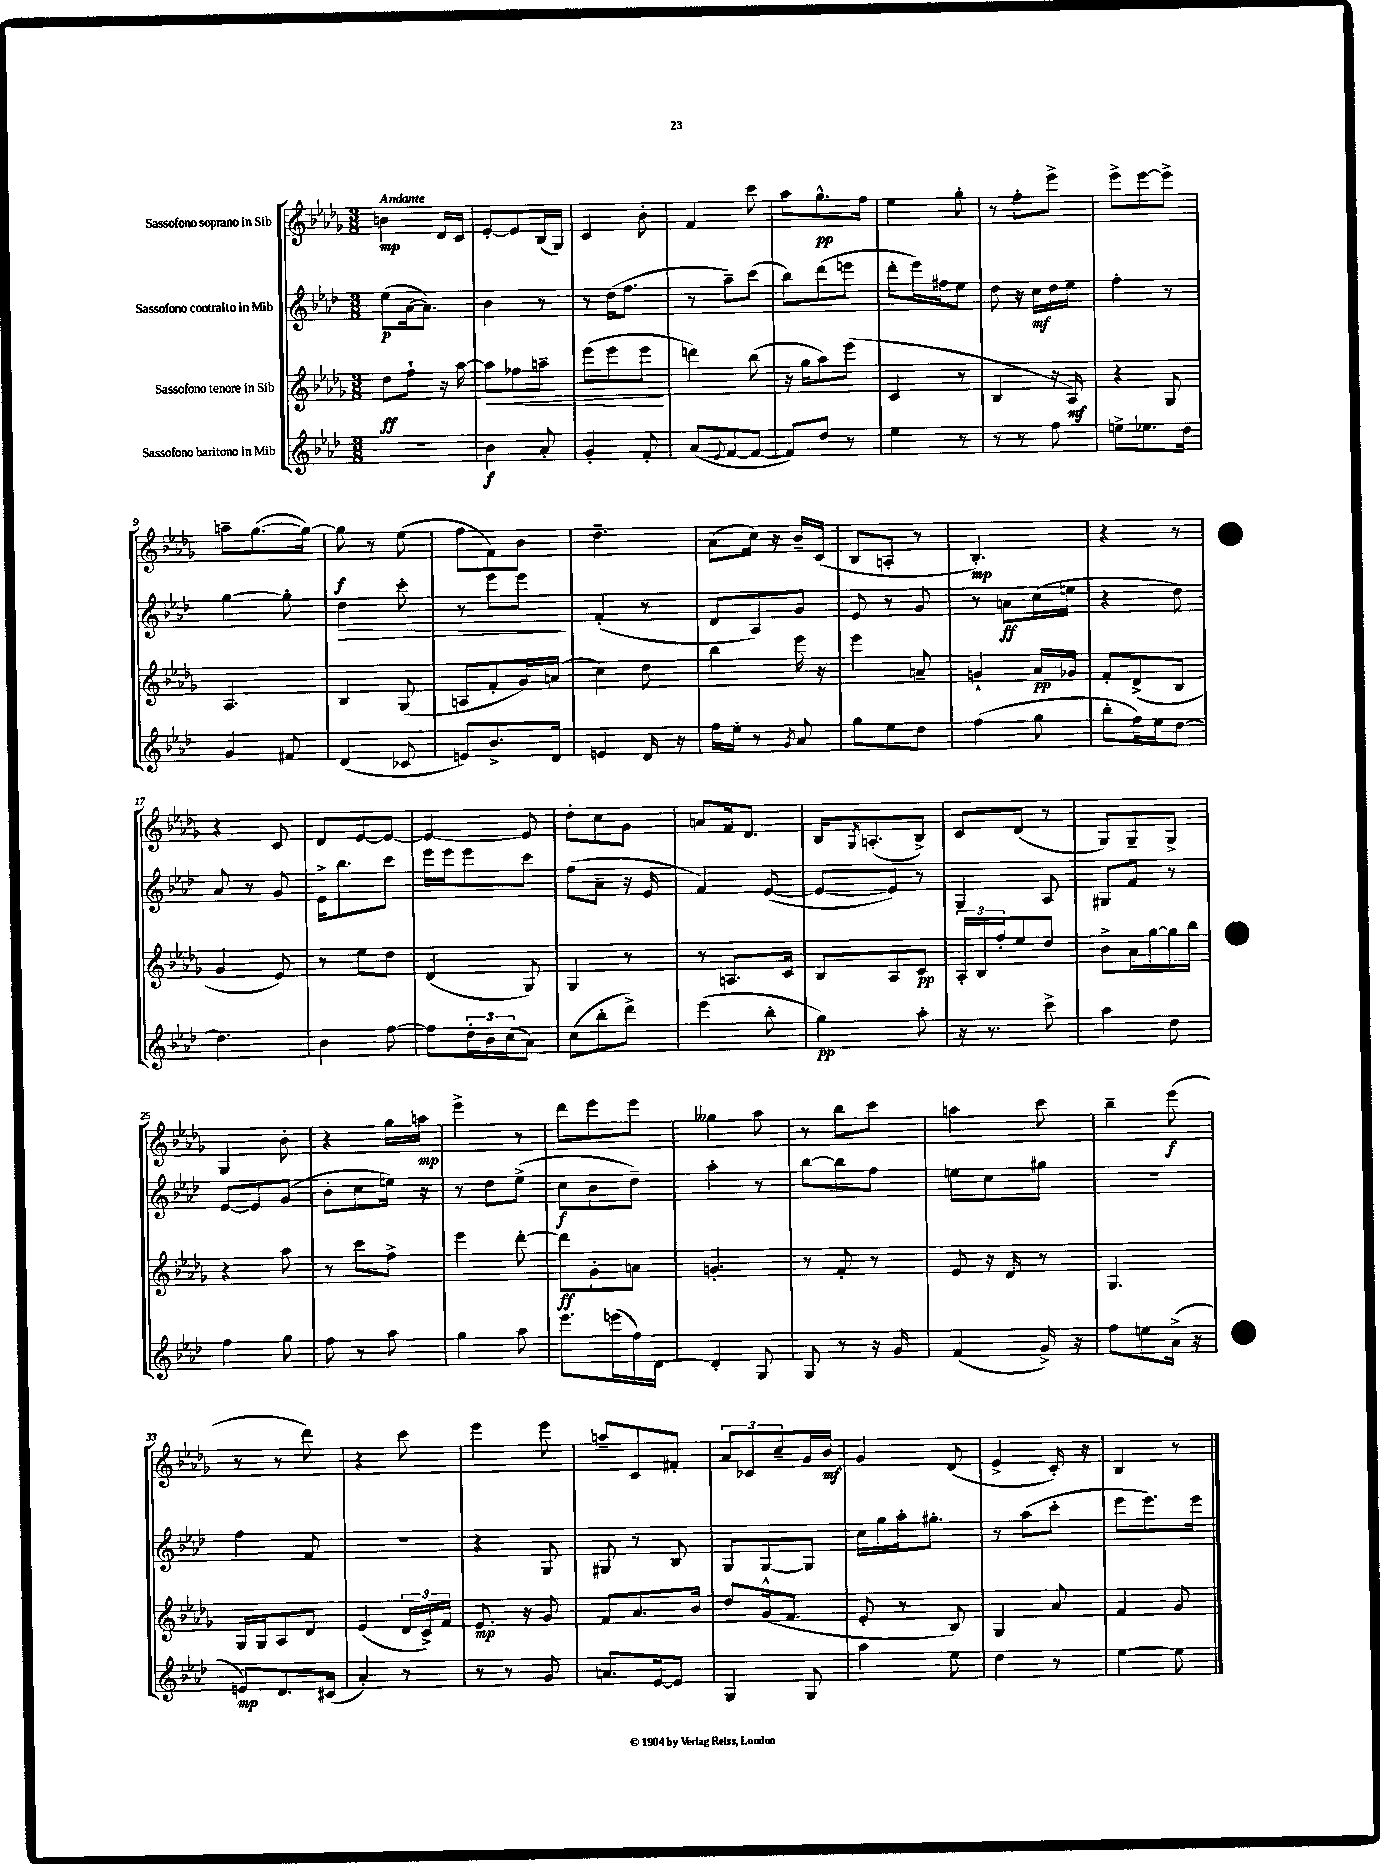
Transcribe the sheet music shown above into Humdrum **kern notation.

**kern	**kern	**kern	**kern
*staff4	*staff3	*staff2	*staff1
*clefG2	*clefG2	*clefG2	*clefG2
*k[b-e-a-d-]	*k[b-e-a-d-g-]	*k[b-e-a-d-]	*k[b-e-a-d-g-]
*M3/8	*M3/8	*M3/8	*M3/8
4.r	8dd-	(8ee-	4b
.	8ff`	[16a-	.
.	.	8.a-])	.
.	16r	.	16d-
.	[16aa-	.	16c
=	=	=	=
4b-	8aa-]	4b-	[8e-'
.	8ff-	.	8e-]
8a-'	8aa~	8r	(16B-
.	.	.	16G-)
=	=	=	=
4g'	(8eee-	8r	4c
.	8eee-	(16dd-	.
.	.	8.ff	.
8f'	8eee-	.	8b-'
=	=	=	=
(8a-	4ddd)	8r	4f
8qqe-	.	.	.
[8f	.	8aa-~)	.
8f_	(8bb-	(8ccc	8ccc
=	=	=	=
8f])	16r	8bb-)	8aa-
.	16gg-	.	.
8dd-	8aa-)	(8ddd-	8.gg-^^
8r	(8eee-	8eee	.
.	.	.	16ff
=	=	=	=
4ee-	4c	8ddd-'	4ee-
.	.	16eee-)	.
.	.	16ff#	.
8r	8r	8ee-	8gg-'
=	=	=	=
8r	4B-	8dd-	8r
8r	.	16r	8ff'
.	.	16cc	.
8ff	16r	16dd-	8eee-^
.	16A-)	16ee-	.
=	=	=	=
8ee^	4r	4ff'	8eee-^
8.ee-	.	.	[8eee-
.	8G-	8r	8eee-^]
16dd-	.	.	.
=	=	=	=
4g	4.A-	[4gg	8aa~
.	.	.	([8.gg-
8f#	.	8gg']	.
.	.	.	16gg-_)
=	=	=	=
(4d-	4B-	4dd-	8gg-]
.	.	.	8r
8c-	(8G-	8ccc'	(8ee-
=	=	=	=
8e)	8A	8r	8ff
8.b-^	8f'	8eee-	8f)
.	16g-)	8eee-	8b-
16d-	(16a	.	.
=	=	=	=
4e	4cc)	(4f'	4.dd-~
16d-	8dd-	8r	.
16r	.	.	.
=	=	=	=
16ff	4bb-	8d-	(8a-
16ee-'	.	.	.
8r	.	8A-)	16cc)
.	.	.	16r
8qg	.	.	.
8a-	16eee-	8g	16b-~
.	16r	.	(16c
=	=	=	=
8gg	4eee-	8e-	8B-
8ee-	.	8r	8A'
8dd-	8a~	8g	8r
=	=	=	=
(4ff	4g`	8r	4.B-')
.	.	8a	.
8gg	16a-	(16cc	.
.	16g-	16ee	.
=	=	=	=
8bb-'	8f'	4r	4r
16ff)	(8d-^	.	.
16ee-	.	.	.
[8dd-	8B-	8dd-)	8r
=	=	=	=
4.dd-]	4g-	8a-	4r
.	.	8r	.
.	8e-)	8g	8c
=	=	=	=
4b-	8r	16e-^	8d-
.	.	8.bb-	.
.	8ee-	.	[8e-
[8ff	8dd-	8ccc	8e-_
=	=	=	=
8ff]	(4d-	16eee-	4e-_
.	.	16eee-	.
24dd-'	.	8eee-	.
24b-	.	.	.
(24cc	.	.	.
8a-)	8G-)	8ccc	8e-]
=	=	=	=
(8cc	4G-	(8ff	8dd-'
8bb-'	.	8a-~	8cc
8ddd-^)	8r	16r	8g-
.	.	16e-	.
=	=	=	=
(4eee-	8r	4f)	8a
.	8.A	.	16f
.	.	.	8.d-
8bb-'	.	([8e-	.
.	16c	.	.
=	=	=	=
4gg)	8B-	8e-_	16B-
.	.	.	8qG-
.	.	.	(8.A'
.	8A-	8e-])	.
8aa-'	8c	8r	8B-^)
=	=	=	=
16r	24A-'	4G	8c
.	24B-	.	.
8.r	.	.	.
.	24ff'	.	.
.	8ee-	.	(8d-
8ccc^	8dd-	8A-	8r
=	=	=	=
4aa-	8b-^	8G#	8G-)
.	16a-	8f	8G-~
.	[16gg-	.	.
8dd-	16gg-]	8r	8G-^
.	16bb-	.	.
=	=	=	=
4ff	4r	[8e-	4G-
.	.	8e-]	.
8gg	8aa-	(8g	8b-'
=	=	=	=
8ff	8r	8b-'	4r
8r	8ccc	8cc	.
8aa-	8ff^	16ee)	16gg-
.	.	16r	16aa
=	=	=	=
4gg	4eee-	8r	4eee-^
.	.	8dd-	.
8aa-	[8ddd-'	(8ee-^	8r
=	=	=	=
8.eee-	8ddd-]	8cc	8ddd-
.	8g-'	8b-	8eee-
(16eee	.	.	.
16ff)	8a	8dd-~)	8eee-
[16d-	.	.	.
=	=	=	=
4d-']	4.g'	4aa-'	4gg--
8G	.	8r	8aa-
=	=	=	=
8G	8r	[8bb-	8r
8r	8f'	8bb-]	8bb-
16r	8r	8ff	8ccc
16g	.	.	.
=	=	=	=
(4f	8e-	8ee	4aa
.	16r	8cc	.
.	16d-	.	.
16g^)	8r	8gg#	8ccc
16r	.	.	.
=	=	=	=
8ff	4.G-	4.r	4bb-~
8ee	.	.	.
(16a-^	.	.	(8eee-
16r	.	.	.
=	=	=	=
8e)	16G-	4ff	8r
.	16G-	.	.
8.d-	8A-	.	8r
.	8d-	8f	8ddd-)
(16c#	.	.	.
=	=	=	=
4a-')	(4e-	4.r	4r
8r	24d-	.	8ccc
.	24c^)	.	.
.	24f	.	.
=	=	=	=
8r	8.e-	4r	4eee-
8r	.	.	.
.	16r	.	.
8g	8g-	8G	8eee-
=	=	=	=
8.a	8f	8G#	8aa~
.	8.a-	8r	8c
[16e-	.	.	.
8e-]	.	8B-	8f#'
.	16b-	.	.
=	=	=	=
4G	8dd-	8G	12a-
.	.	.	12c-
.	(16g-^^	[8G	.
.	.	.	12cc~
.	8.f	.	.
8G	.	8G]	16g-
.	.	.	16b-
=	=	=	=
4aa-	8e-'	16cc	4g-
.	.	16gg	.
.	8r	16aa-'	.
.	.	8.gg#'	.
8ee-	8B-)	.	(8d-
=	=	=	=
4dd-	4G-	8r	4e-^
.	.	(8aa-	.
8r	8a-	8ccc'	16c')
.	.	.	16r
=	=	=	=
[4ee-	4f	8eee-	4B-
.	.	8.eee-)	.
8ee-]	8g-	.	8r
.	.	16eee-	.
==	==	==	==
*-	*-	*-	*-
